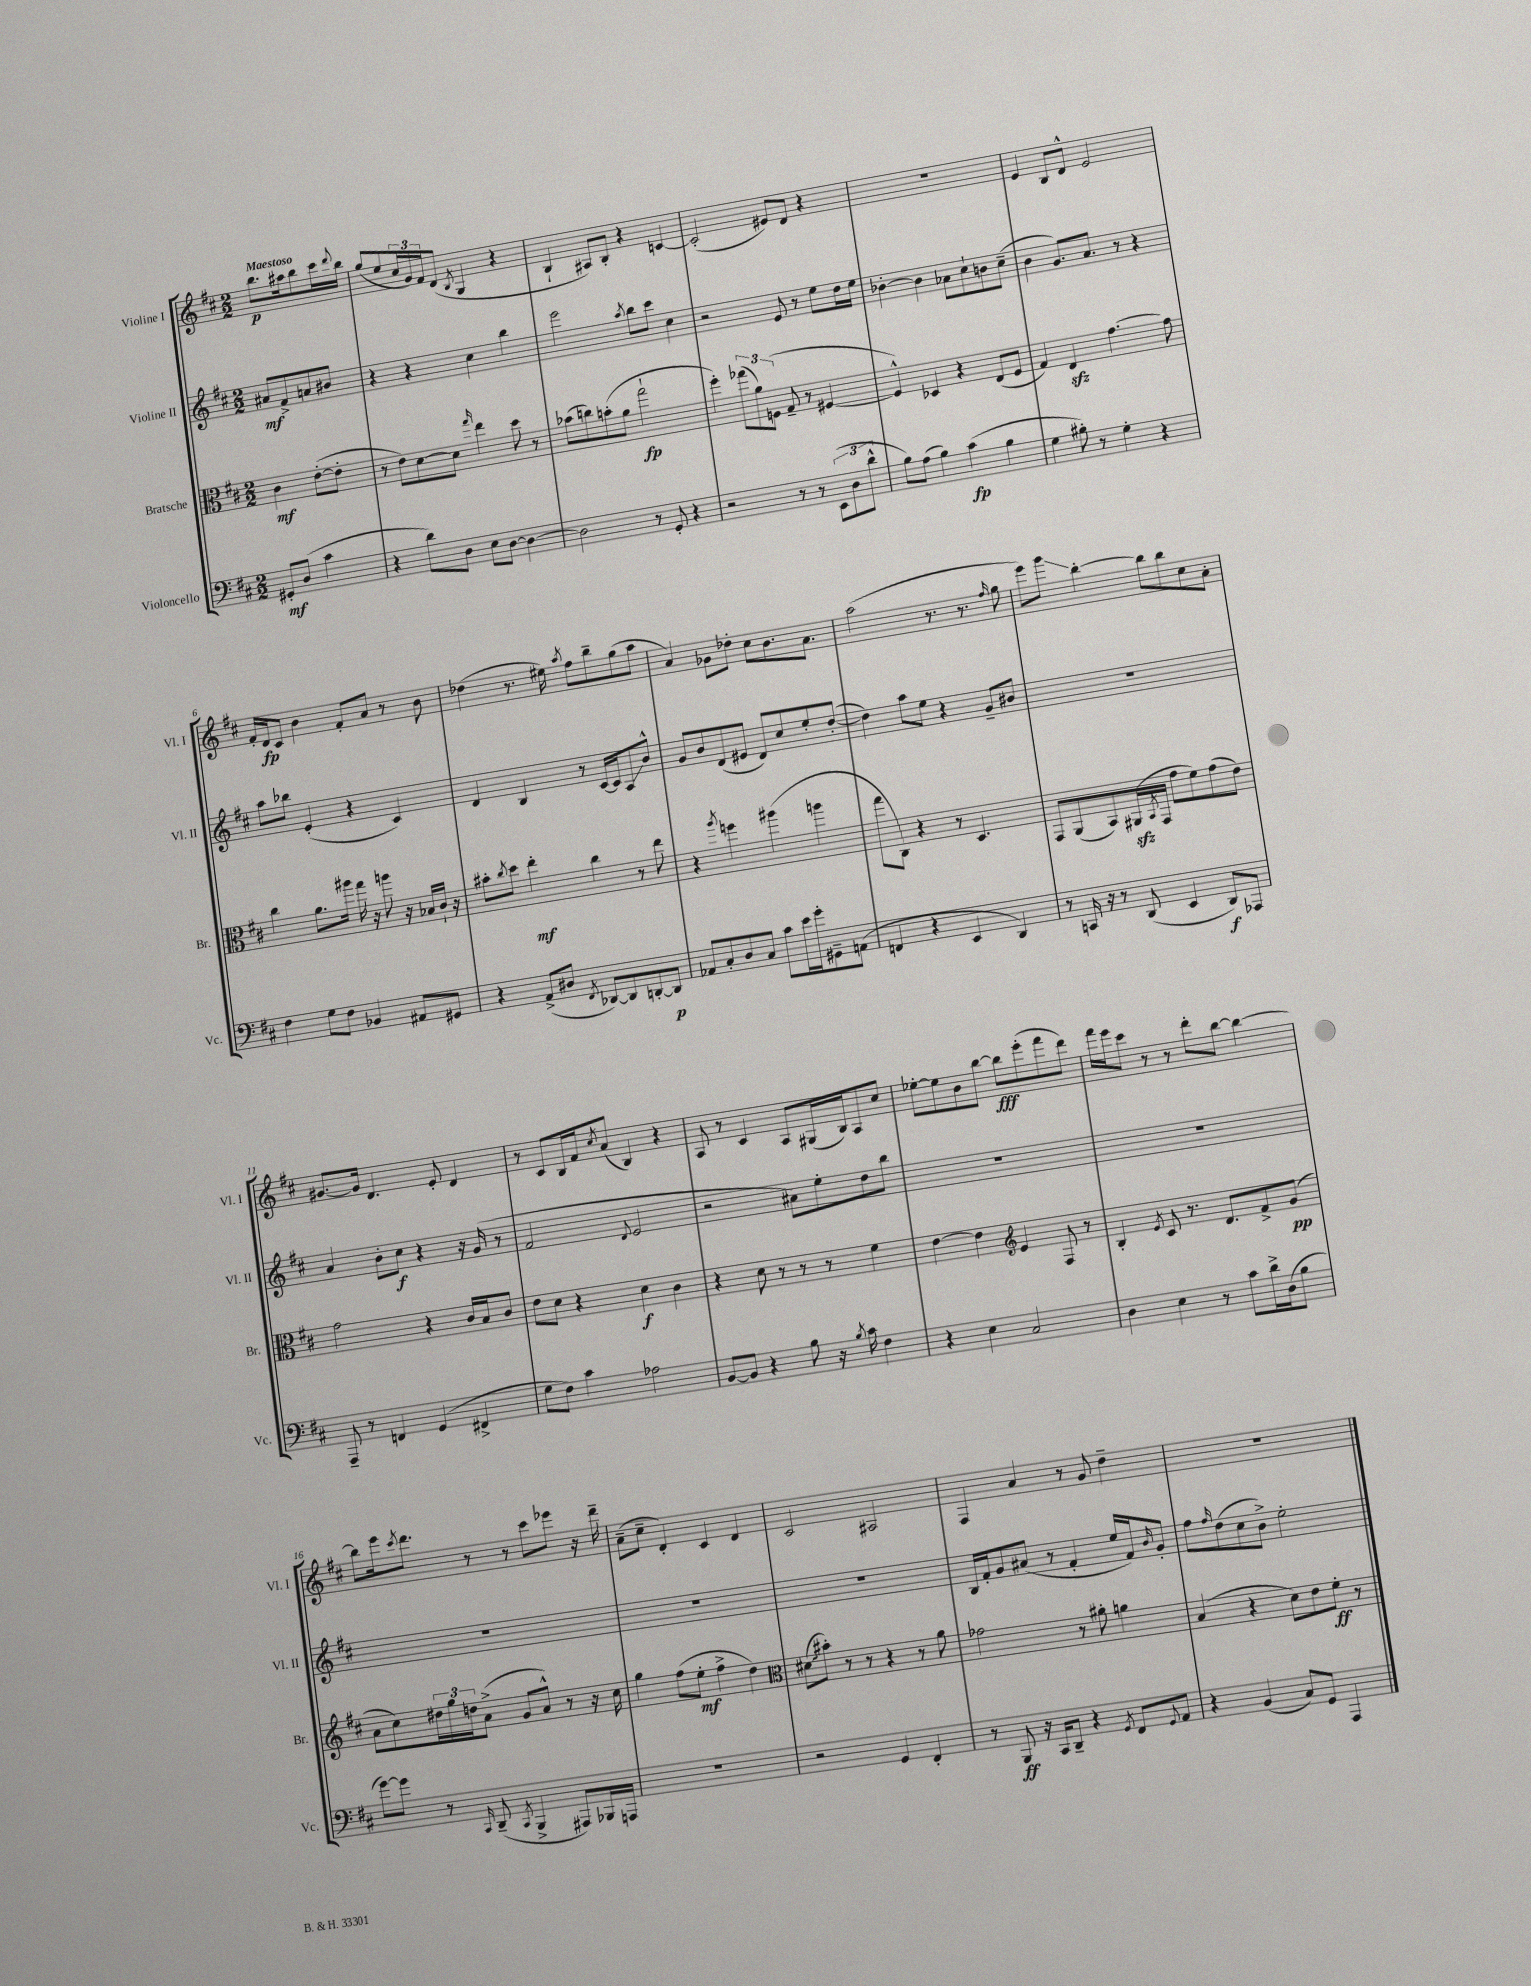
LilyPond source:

<<
\new StaffGroup <<
\new Staff = "s0" \with { instrumentName = "Violine I" shortInstrumentName = "Vl. I" } {
    \clef treble \key d \major \numericTimeSignature \time 2/2 \partial 2 \tempo "Maestoso"
    b''8.\p ais''16 b''8 cis'''16 \appoggiatura { d'''8 } b''16 |
    g''8( e''8 \tuplet 3/2 { cis''16 g'16) fis'16 } d'8( \acciaccatura { b8 } g4 r4 |
    b4-! ais8) b8-. r4 c'4~ |
    c'2-.( eis'8) d'8 r4 |
    R1 |
    e'4 b8 d'8-^ e'2 |
    fis'16-. d'16\fp cis'8 b'4 fis'8-. a'8 r8 b'8 |
    des''4( r8. eis''16) \acciaccatura { a''8 } fis''8 b''8-- g''8( a''8 |
    a'4) ges'8 des''8-. cis''8 b'8. a'8. |
    a''2( r8. r8. \grace { fis''16 } g''8 |
    e'''8) g'''8\glissando b''4~-. b''8 b''8 cis''8 a'8-. |
    gis'8.~ gis'16 d'4. e'8-. d'4 |
    r8 cis'8 b16 fis'16 \acciaccatura { cis''8 } a'8( b4) r4 |
    a8 r8 cis'4 a8 gis16( b16) a8 cis''8 |
    ees''8~-. ees''8 b'8 b''8~ b''8\fff e'''8-.( fis'''8 d'''8) |
    fis'''16 e'''16 cis'''8 r8 r8 d'''8-. b''8~ b''4~ |
    b''8 e'''16 \acciaccatura { cis'''8 } d'''8. r8 r8 cis'''8 ees'''8 r16 d'''16-- |
    a'8--( cis''8-- d'4-.) cis'4 d'4 |
    cis'2 ais2 |
    fis4 a'4 r8 g'8 d''4-- |
    R1 \bar "|." |
}
\new Staff = "s1" \with { instrumentName = "Violine II" shortInstrumentName = "Vl. II" } {
    \clef treble \key d \major \numericTimeSignature \time 2/2 \partial 2
    ais'8\mf fis'8-> a'8 bis'8 |
    r4 r4 cis''4 b''4 |
    e'''2 \acciaccatura { a''8 } b''8 cis'''8 cis''4 |
    r2 e'8 r8 e''8 d''16 e''16 |
    bes'4~-. bes'4 aes'8 cis''8-! b'8 cis''8--( |
    b'4 g'8.) a'8. r8 r4 |
    a''8 bes''8 e'4-.( r4 cis'4) |
    d'4 b4 r8 cis'16~ cis'16 a8\glissando b'8-^ |
    g'8 b'8 d'8( eis'8 d'8) cis''8 e''8-. d''8~-.( |
    d''4) a''8 e''8 r4 g'8-- bis'8 |
    R1 |
    a'4 b'8-. cis''8\f r4 r16 g'16( r8 |
    fis'2 \appoggiatura { d'8 } e'2 |
    r2 ais'8) e''8-. d''8 b''8 |
    R1 |
    R1 |
    R1 |
    R1 |
    R1 |
    b16 fis'16-. g'8 ais'8( r8 fis'4-. e''16 fis'16) \grace { b'16 } g'8-. |
    fis''8 \grace { fis''16 } d''8( cis''8 b'8->) e''2-. \bar "|." |
}
\new Staff = "s2" \with { instrumentName = "Bratsche" shortInstrumentName = "Br." } {
    \clef alto \key d \major \numericTimeSignature \time 2/2 \partial 2
    cis'4\mf e'8~-.( e'8-. |
    r8 e'8) d'8~ d'8 \grace { g''16 } e''4 d''8 r8 |
    bes'8( c''8) b'8-.( a'8 g''2-!\fp |
    fis''4-.) \tuplet 3/2 { ges''8( a'8) f8( } g8-- r8 fis4~ |
    fis4-^) des4 r4 e8( fis8 |
    g4) e4\sfz g'4.~ g'8 |
    cis''4 a'8. ais''16 g''16 r16 a''8 r16 bes16 cis'16-! r16 |
    bis'8-. \acciaccatura { cis''8 } d''8 e''4-.\mf cis''4 r8 e''8 |
    r4 \acciaccatura { a''8 } f''4 ais''4( a''4 |
    g''8 cis8) r4 r8 d4. |
    g,8 a,8( b,8) ais,16\sfz( \acciaccatura { b,8 } g,16 g'8 fis'8) g'8( e'8) |
    g'2 r4 cis'16 b16 cis'8 |
    e'8 d'8 r4 d'4\f cis'4 |
    r4 d'8 r8 r8 r8 fis'4 |
    e'4~ e'4 \clef treble e'4 fis8 r8 |
    b4-. \acciaccatura { e'8 } cis'8 r8. d'8. fis'8-> g'8\pp( |
    a'8 cis''8) \tuplet 3/2 { dis''16 g''16 d''16 } a'8->( g'8 a'8-^) r8 r16 cis''16 |
    g''4 fis''8( e''8-.\mf fis''4-> d''4) |
    \clef alto \once \override Glissando.style = #'zigzag dis'8\glissando( bis'8-.) r8 r8 r4 r8 a'8 |
    ges'2 r8 ais'8-. a'4 |
    b4( r4 d'8) e'8 fis'8-.\ff r8 \bar "|." |
}
\new Staff = "s3" \with { instrumentName = "Violoncello" shortInstrumentName = "Vc." } {
    \clef bass \key d \major \numericTimeSignature \time 2/2 \partial 2
    gis,8-.\mf d8( cis'4 |
    r4 d'8) d8 e8 d8~ d4~ |
    d2 r8 g,8-. r4 |
    r2 r8 r8 \tuplet 3/2 { e,8( d8 d'8-^ } |
    b8) a8( b4) cis'4\fp( b4 |
    g4 bis8-.) r8 g4-. r4 |
    fis4 g8 fis8 bes,4 ais,8 gis,8 |
    r4 a,8->( dis8 \acciaccatura { fis,8 } des,8~) des,8 d,8~-. d,8\p |
    aes,8 cis8-. d8 cis8 cis'8 e'16 g'16-. gis,8-- a,8( |
    f,4 r4 e,4 d,4) |
    r8 c,16 r16 r8 d,8( e,4 d,8\f) aes,,8 |
    a,,8-- r8 f,4 g,4( fis,4-> |
    g8 fis8) cis'4 aes2 |
    b,8~ b,8 r4 b8 r16 \acciaccatura { b8 } cis'16 fis4 |
    r4 e4 cis2 |
    d4 e4 r8 cis'8 d'16-> d16( b8 |
    g'8~) g'8 r8 \grace { cis,16 } d,8--( \acciaccatura { cis,8 } b,,4-> ais,,8) bes,,16 a,,16 |
    R1 |
    r2 g,4 fis,4-. |
    r8 b,,8\ff r16 cis,16 d,8-- r4 \acciaccatura { g,8 } fis,8 \appoggiatura { g,8 } a,8 |
    r4 b,4( cis8) g,8 a,,4 \bar "|." |
}
>>
>>
